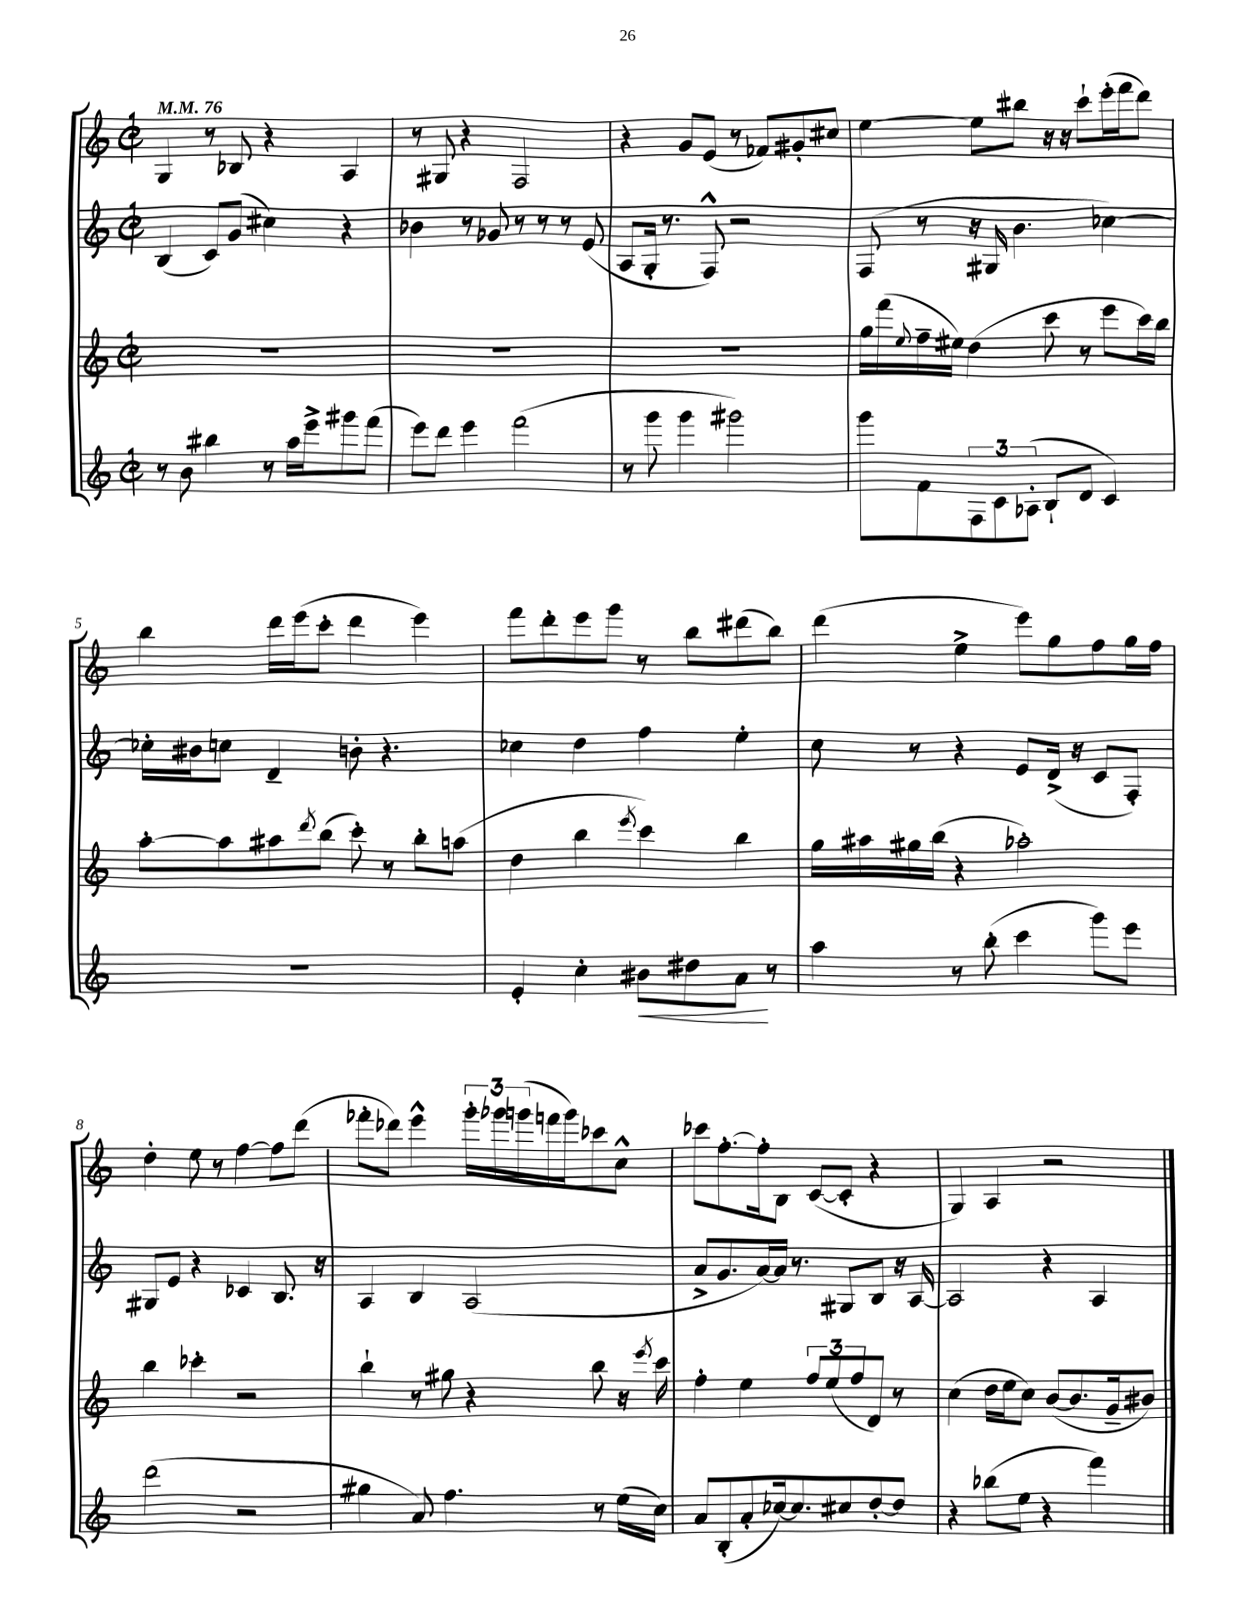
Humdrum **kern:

**kern	**kern	**kern	**kern
*staff4	*staff3	*staff2	*staff1
*clefG2	*clefG2	*clefG2	*clefG2
*k[]	*k[]	*k[]	*k[]
*M2/2	*M2/2	*M2/2	*M2/2
*met(c|)	*met(c|)	*met(c|)	*met(c|)
*MM76	*MM76	*MM76	*MM76
8r	1r	(4B/	4G/
8b\	.	.	.
4bb#\	.	8c/L)	8r
.	.	(8g/J	8B-/
8r	.	4cc#\)	4r
16aa\LL	.	.	.
16eee^\J	.	.	.
8ggg#\	.	4r	4A/
(8fff\J	.	.	.
=	=	=	=
8eee\L)	1r	4b-\	8r
8ddd\J	.	.	8G#/
4eee\	.	8r	4r
.	.	8g-/	.
(2fff\	.	8r	2F/
.	.	8r	.
.	.	8r	.
.	.	(8e/	.
=	=	=	=
8r	1r	8A/L	4r
8ggg\	.	16G'/Jk	.
.	.	8.r	.
4ggg\	.	.	8g/L
.	.	8F^^/)	(8e/J
2ggg#\)	.	2r	8r
.	.	.	8f-/L)
.	.	.	8g#'/
.	.	.	8cc#/J
=	=	=	=
8ggg\L	16gg\LL	(8F/	[4ee\
.	(16fff\	.	.
.	8qqee/	.	.
8f\	16ff~\	8r	.
.	16ee#\JJ)	.	.
12F\	(4dd\	16r	8ee\]L
.	.	16G#/	.
12c\	.	.	.
.	.	4.b\	8bb#\J
(12A-'\J	.	.	.
8B`/L	8ccc\	.	16r
.	.	.	16r
8d/J	8r	.	8ccc`\L
4c/)	8eee\L	[4cc-\)	(16eee'\L
.	.	.	16fff\J
.	16ccc\L)	.	8ddd\J)
.	16bb\JJ	.	.
=	=	=	=
1r	[8aa'\L	16cc-'\]LL	4bb\
.	.	16b#\J	.
.	8aa\]	8cc\J	.
.	8aa#\	4d~/	16ddd\LL
.	.	.	(16eee\J
.	8qddd/	.	.
.	(8bb\J	.	8ccc'\J
.	8ccc'\)	8b'\	4ddd\
.	8r	4.r	.
.	8bb'\L	.	4eee\)
.	(8aa\J	.	.
=	=	=	=
4e'/	4dd\	4cc-\	8fff\L
.	.	.	8ddd'\
4cc'\	4bb\	4dd\	8eee\
.	.	.	8ggg\J
.	8qeee/	.	.
8b#\L	4ccc\)	4ff\	8r
8dd#\	.	.	8bb\L
8a\J	4bb\	4ee'\	(8ddd#\
8r	.	.	8bb\J)
=	=	=	=
4aa\	16gg\LL	8cc\	(4ddd\
.	16aa#\	.	.
.	16gg#\	8r	.
.	(16bb\JJ	.	.
8r	4r	4r	4ee^\
(8bb'\	.	.	.
4ccc\	2aa-'\)	8e/L	8eee\L)
.	.	(16d^/Jk	8gg\
.	.	16r	.
8ggg\L)	.	8c/L	8ff\
8eee\J	.	8F'/J)	16gg\L
.	.	.	16ff\JJ
=	=	=	=
(2ddd\	4bb\	8G#/L	4dd'\
.	.	8e/J	.
.	4ccc-'\	4r	8ee\
.	.	.	8r
2r	2r	4c-/	[4ff\
.	.	8.B/	8ff\]L
.	.	.	(8ddd\J
.	.	16r	.
=	=	=	=
4gg#\	4bb`\	4A/	8fff-'\L
.	.	.	8ddd-\J)
8a/)	8r	4B/	4eee^^\
4.ff\	8gg#\	.	.
.	4r	(2A/	24ggg'\LL
.	.	.	24ggg-\
.	.	.	(24ggg\
.	.	.	16fff\
.	.	.	16ggg\J)
8r	8bb\	.	8ccc-\
(16ee\LL	16r	.	8cc^^\J
.	8qeee/	.	.
16cc\JJ)	16ccc\	.	.
=	=	=	=
8a/L	4ff'\	8a^/L	8ccc-\L
(8B'/	.	8.g/	[8.ff'\
8a'/	4ee\	.	.
.	.	[16a/L)	16ff'\]k
[16cc-/k)	.	16a/]JJ	8B\J
8.cc-/]	.	8.r	.
.	12ff/L	.	([8c/L
.	(12ee/	.	.
8cc#/	.	8G#/L	8c'/]J
.	12ff/	.	.
[8dd'/	8d/J)	8B/J	4r
8dd/]J	8r	16r	.
.	.	[16A/	.
=	=	=	=
4r	(4cc\	2A/]	4G/)
(8bb-\L	16dd\LL	.	4A/
.	16ee\J	.	.
8ee\J	8cc\J)	.	.
4r	([8b/L	4r	2r
.	8.b/]	.	.
4fff\)	.	4A/	.
.	16g~/k	.	.
.	8b#/J)	.	.
==	==	==	==
*-	*-	*-	*-
